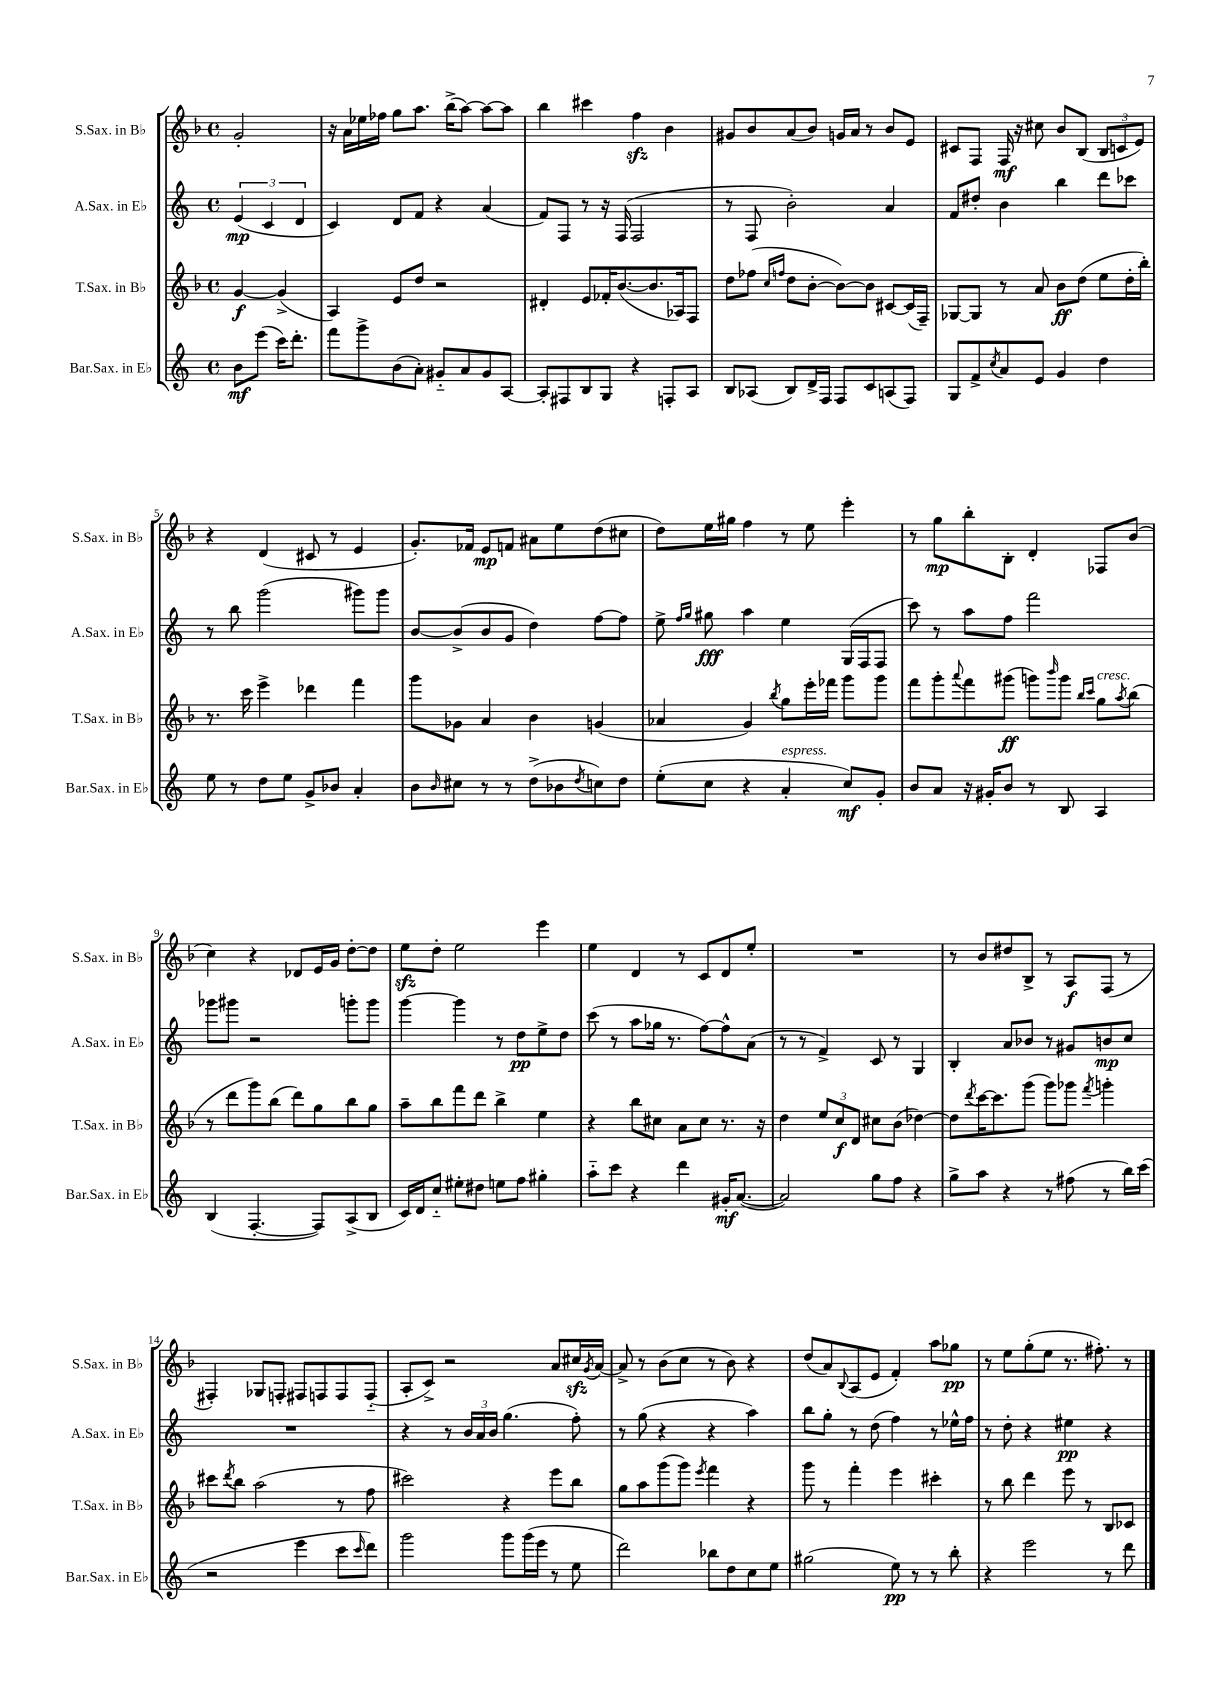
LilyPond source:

<<
\new StaffGroup <<
\new Staff = "s0" \with { instrumentName = "S.Sax. in Bb" shortInstrumentName = "S.Sax. in Bb" } {
    \clef treble \key f \major \defaultTimeSignature \time 4/4 \partial 2
    g'2-. |
    r16 a'16 ees''16 fes''16 g''8 a''8. bes''16->( a''8~) a''8~ a''8 |
    bes''4 cis'''4 f''4\sfz bes'4 |
    gis'8 bes'8 a'8( bes'8) g'16 a'16 r8 bes'8 e'8 |
    cis'8 f8 f16\mf r16 cis''8 bes'8 bes8( \tuplet 3/2 { bes8 c'8 e'8) } |
    r4 d'4( cis'8 r8 e'4 |
    g'8.-.) fes'16 e'8\mp f'8 ais'8 e''8 d''8( cis''8 |
    d''8) e''16 gis''16 f''4 r8 e''8 e'''4-. |
    r8 g''8\mp bes''8-. bes8-. d'4-. fes8 bes'8( |
    c''4) r4 des'8 e'16 g'16 d''8~-. d''8 |
    e''8\sfz d''8-. e''2 e'''4 |
    e''4 d'4 r8 c'8 d'8 e''8-. |
    R1 |
    r8 bes'8 dis''8 bes8-> r8 a8\f f8( r8 |
    fis4-.) ges8 f8-. fis8 f8 f8 f8-_( |
    a8-. c'8->) r2 a'8 cis''16\sfz \acciaccatura { g'8 } a'16~ |
    a'8-> r8 bes'8( c''8 r8 bes'8) r4 |
    d''8( a'8) \appoggiatura { bes8 } a8( e'8 f'4-.) a''8 ges''8\pp |
    r8 e''8 g''8-.( e''8 r8. fis''8.-.) r8 \bar "|." |
}
\new Staff = "s1" \with { instrumentName = "A.Sax. in Eb" shortInstrumentName = "A.Sax. in Eb" } {
    \clef treble \key c \major \defaultTimeSignature \time 4/4 \partial 2
    \tuplet 3/2 { e'4\mp( c'4 d'4 } |
    c'4) d'8 f'8 r4 a'4( |
    f'8) f8 r8 r16 f16( f2 |
    r8 f8 b'2-.) a'4 |
    f'8 dis''8-. b'4 b''4 d'''8 ces'''8 |
    r8 b''8 g'''2( gis'''8) gis'''8 |
    b'8~ b'8->( b'8 g'8 d''4) f''8~ f''8 |
    e''8-> \grace { f''16 g''16 } gis''8\fff a''4 e''4 g16( f16 f8 |
    c'''8) r8 a''8 f''8 f'''2 |
    ges'''8 gis'''8 r2 g'''8-. g'''8 |
    g'''4~ g'''4 r8 d''8\pp e''8-> d''8 |
    c'''8( r8 a''8 ges''16 r8. f''8~) f''8-^ a'8( |
    r8 r8 f'4->) c'8 r8 g4 |
    b4-. a'8 bes'8 r8 gis'8 b'8\mp c''8 |
    R1 |
    r4 r8 \tuplet 3/2 { b'16 a'16 b'16 } g''4.( f''8-.) |
    r8 g''8( r4 r4 a''4) |
    b''8 g''8-. r8 d''8( f''4) r8 ees''16-^ f''16 |
    r8 d''8-. r4 eis''4\pp r4 \bar "|." |
}
\new Staff = "s2" \with { instrumentName = "T.Sax. in Bb" shortInstrumentName = "T.Sax. in Bb" } {
    \clef treble \key f \major \defaultTimeSignature \time 4/4 \partial 2
    g'4~\f g'4->( |
    a4) e'8 d''8 r2 |
    dis'4-. e'8 fes'16-. bes'8.~( bes'8. aes16) f8 |
    d''8 fes''8( \grace { c''16 f''16 } d''8 bes'8~-. bes'8~) bes'8 cis'8~ cis'16( f16--) |
    ges8~ ges8 r8 a'8 bes'8\ff d''8( e''8 d''16-. bes''16-.) |
    r8. c'''16 e'''4-> des'''4 f'''4 |
    g'''8 ges'8 a'4 bes'4 g'4( |
    aes'4 g'4) \acciaccatura { bes''8 } g''8 e'''16-. fes'''16 g'''8 g'''8 |
    f'''8 g'''8-. \appoggiatura { a'''8 } f'''8 gis'''8\ff( g'''8) \grace { bes'''16 } g'''8 \grace { bes''16 c'''16 } g''8^\markup { \italic "cresc." } \acciaccatura { a''8 } bes''8( |
    r8 d'''8 g'''8) bes''8( d'''8) g''8 bes''8 g''8 |
    a''8-- bes''8 f'''8 d'''8 bes''4-> e''4 |
    r4 bes''8 cis''8 a'8 cis''8 r8. r16 |
    d''4 \tuplet 3/2 { e''8 c''8\f d'8 } cis''8 bes'8( des''4~) |
    des''8 \acciaccatura { d'''8 } c'''16~ c'''8. g'''8( g'''8) ges'''8 \acciaccatura { f'''8 } g'''4-. |
    cis'''8 \acciaccatura { d'''8 } bes''8 a''2( r8 f''8 |
    cis'''2) r4 e'''8 bes''8 |
    g''8 a''8 g'''8( g'''8) \acciaccatura { e'''8 } f'''4 r4 |
    g'''8 r8 f'''4-. e'''4 cis'''4-. |
    r8 bes''8 d'''4 e'''8 r8 bes8 ces'8 \bar "|." |
}
\new Staff = "s3" \with { instrumentName = "Bar.Sax. in Eb" shortInstrumentName = "Bar.Sax. in Eb" } {
    \clef treble \key c \major \defaultTimeSignature \time 4/4 \partial 2
    b'8\mf e'''8( c'''16) d'''8.-. |
    f'''8 g'''8-> b'8( a'8-.) gis'8-_ a'8 gis'8 a8~ |
    a8-. fis8 b8 g8 r4 f8-. a8 |
    b8 aes8( b8) d'16-> f16 f8 c'8 a8( f8) |
    g8 f'8-> \acciaccatura { c''8 } a'8 e'8 g'4 d''4 |
    e''8 r8 d''8 e''8 g'8-> bes'8 a'4-. |
    b'8 \grace { b'16 } cis''8 r8 r8 d''8->( bes'8 \acciaccatura { d''8 } c''8) d''8 |
    e''8-.( c''8 r4 a'4-.^\markup { \italic "espress." } c''8\mf) g'8-. |
    b'8 a'8 r16 gis'16-. b'8 r8 b8 a4 |
    b4( f4.~-. f8) a8->( b8 |
    c'16) d'16 c''8-_ eis''8-. dis''8 e''8 f''8 gis''4-. |
    a''8-_ c'''8 r4 d'''4 gis'16-.\mf a'8.~( |
    a'2) g''8 f''8 r4 |
    g''8-> a''8 r4 r8 fis''8( r8 b''16) c'''16( |
    r2 e'''4 c'''8 \grace { c'''16 } d'''8) |
    g'''2 g'''8 g'''16( e'''16 r8 e''8 |
    d'''2) bes''8 d''8 c''8 e''8 |
    gis''2( e''8\pp) r8 r8 b''8-. |
    r4 e'''2 r8 d'''8 \bar "|." |
}
>>
>>
